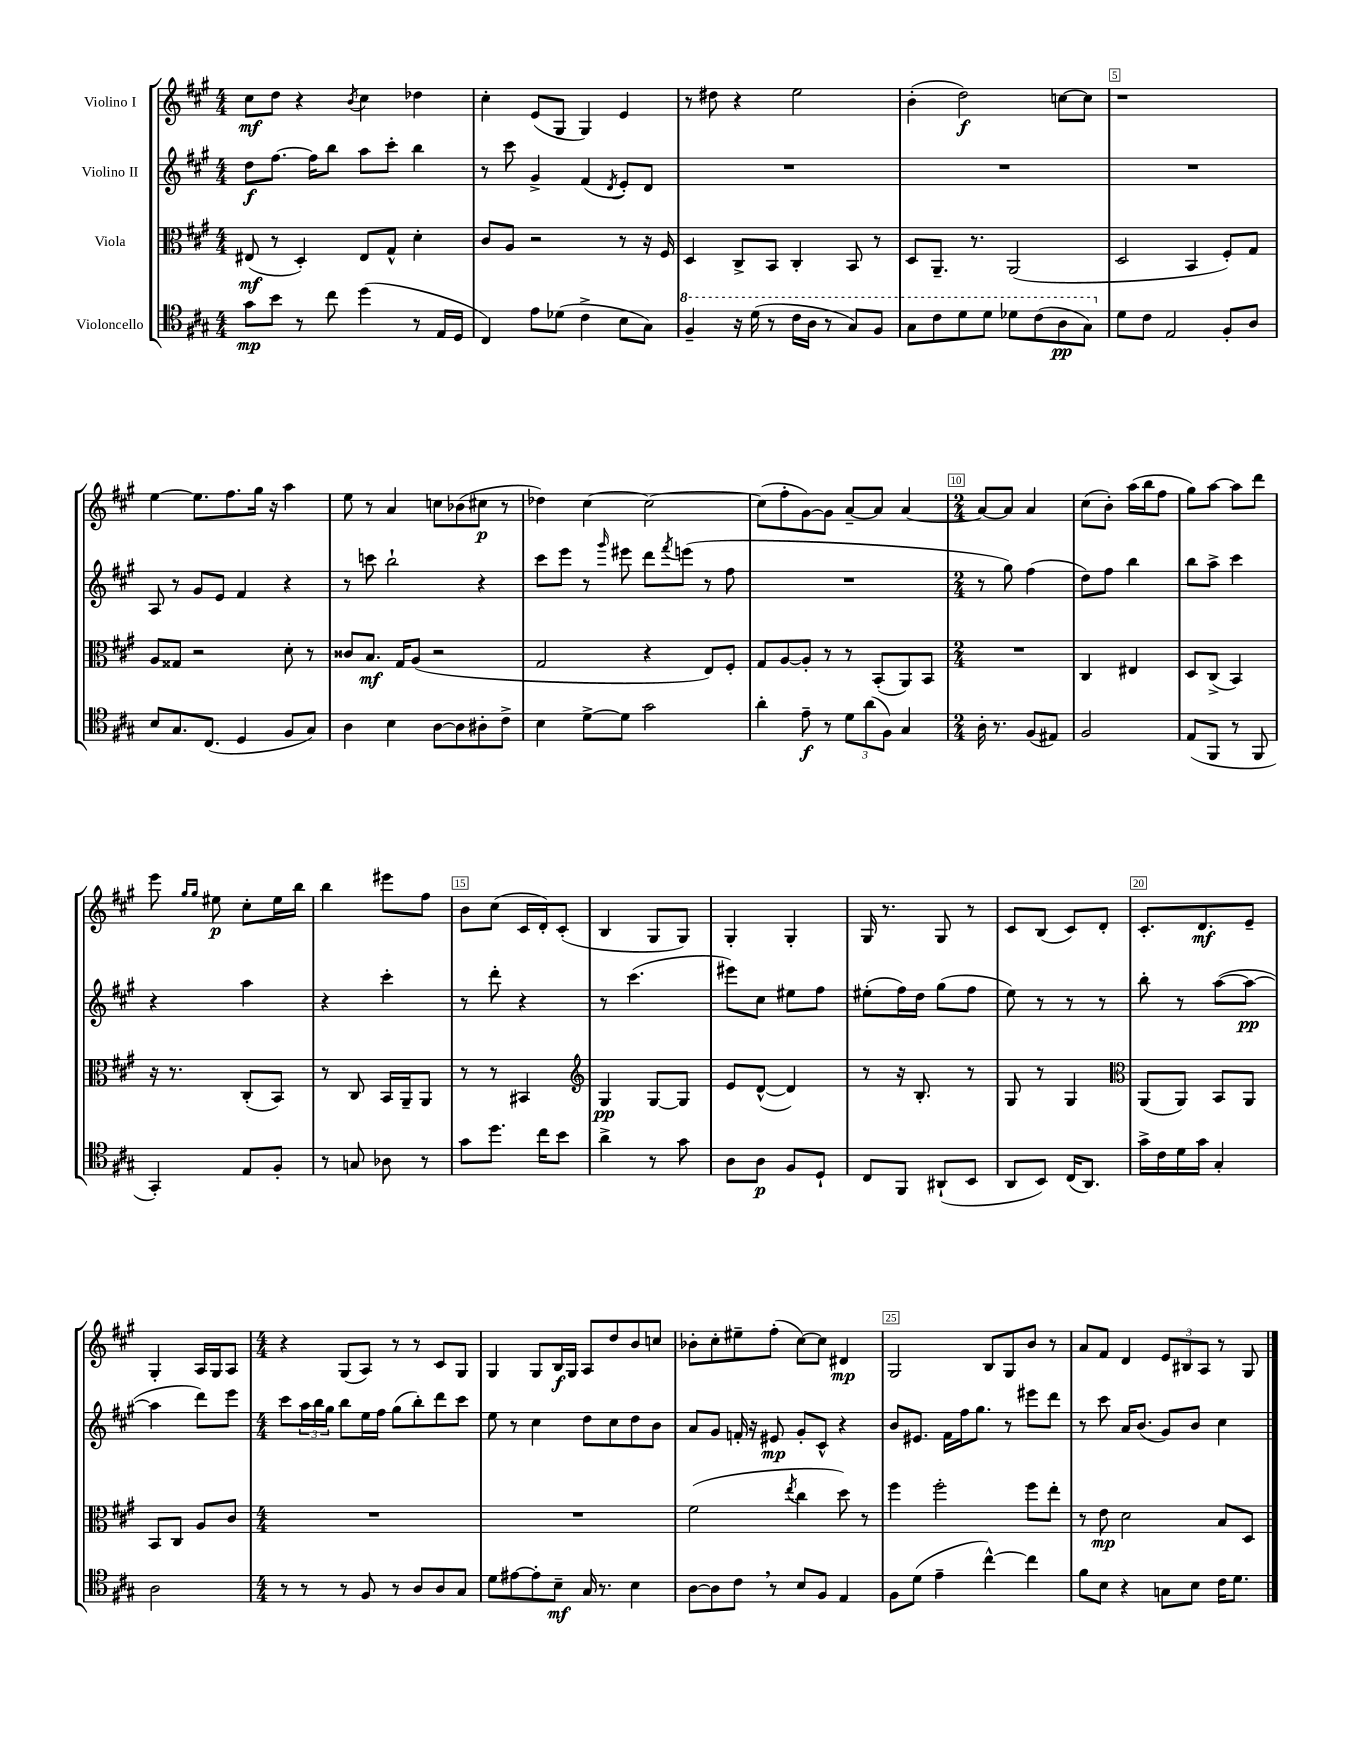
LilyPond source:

<<
\new StaffGroup <<
\new Staff = "s0" \with { instrumentName = "Violino I" } {
    \clef treble \key a \major \numericTimeSignature \time 4/4
    cis''8\mf d''8 r4 \acciaccatura { b'8 } cis''4 des''4 |
    cis''4-. e'8( gis8 gis4) e'4 |
    r8 dis''8 r4 e''2 |
    b'4-.( d''2\f) c''8~ c''8 |
    r1 |
    e''4~ e''8. fis''8. gis''16 r16 a''4 |
    e''8 r8 a'4 c''8 bes'8( cis''8\p r8 |
    des''4) cis''4~ cis''2~ |
    cis''8( fis''8-. gis'8~) gis'8 a'8~-- a'8 a'4~ |
    \numericTimeSignature \time 2/4 a'8~ a'8 a'4 |
    cis''8( b'8-.) a''16( b''16 fis''8 |
    gis''8) a''8~ a''8 d'''8 |
    e'''8 \grace { gis''16 gis''16 } eis''8\p cis''8-. eis''16 b''16 |
    b''4 eis'''8 fis''8 |
    b'8 cis''8( cis'16 d'16-.) cis'8-.( |
    b4 gis8 gis8) |
    gis4-. gis4-. |
    gis16 r8. gis8 r8 |
    cis'8 b8( cis'8) d'8-. |
    cis'8.-. d'8.\mf e'8-- |
    gis4-. a16 gis16 a8 |
    \numericTimeSignature \time 4/4 r4 gis8( a8) r8 r8 cis'8 gis8 |
    gis4 gis8 b16\f gis16 a8 d''8 b'8 c''8 |
    bes'8-. cis''8-. eis''8-- fis''8-.( cis''8~) cis''8 dis'4\mp |
    gis2 b8 gis8 b'8 r8 |
    a'8 fis'8 d'4 \tuplet 3/2 { e'8 bis8 a8 } r8 gis8 \bar "|." |
}
\new Staff = "s1" \with { instrumentName = "Violino II" } {
    \clef treble \key a \major \numericTimeSignature \time 4/4
    d''8\f fis''8.~ fis''16 b''8 a''8 cis'''8-. b''4 |
    r8 cis'''8 gis'4-> fis'4( \acciaccatura { d'8 } e'8-.) d'8 |
    R1 |
    R1 |
    R1 |
    a8 r8 gis'8 e'8 fis'4 r4 |
    r8 c'''8 b''2-! r4 |
    cis'''8 e'''8 r8 \grace { gis'''16 } eis'''8 d'''8 \acciaccatura { fis'''8 } e'''8( r8 fis''8 |
    R1 |
    \numericTimeSignature \time 2/4 r8 gis''8) fis''4( |
    d''8) fis''8 b''4 |
    b''8 a''8-> cis'''4 |
    r4 a''4 |
    r4 cis'''4-. |
    r8 d'''8-. r4 |
    r8 cis'''4.( |
    eis'''8) cis''8 eis''8 fis''8 |
    eis''8-.( fis''16) d''16 gis''8( fis''8 |
    e''8) r8 r8 r8 |
    b''8-. r8 a''8~( a''8~\pp |
    a''4 d'''8) e'''8 |
    \numericTimeSignature \time 4/4 cis'''8 \tuplet 3/2 { a''16 b''16 gis''16 } b''8 e''16 fis''16 gis''8( b''8-.) d'''8 cis'''8 |
    e''8 r8 cis''4 d''8 cis''8 d''8 b'8 |
    a'8 gis'8 f'16-. r16 eis'8\mp gis'8-. cis'8-^ r4 |
    b'8 eis'8. fis'16 fis''16 gis''8. r8 eis'''8 d'''8 |
    r8 cis'''8 a'16 b'8.( gis'8) b'8 cis''4 \bar "|." |
}
\new Staff = "s2" \with { instrumentName = "Viola" } {
    \clef alto \key a \major \numericTimeSignature \time 4/4
    eis8\mf( r8 d4-.) eis8 gis8-^ d'4-. |
    cis'8 a8 r2 r8 r16 fis16 |
    d4 cis8-> b,8 cis4-. b,8 r8 |
    d8 a,8.-- r8. a,2( |
    d2 b,4 fis8-.) gis8 |
    a8 gisis8 r2 d'8-. r8 |
    cisis'8 b8.\mf gis16 a8( r2 |
    gis2 r4 e8) fis8-. |
    gis8 a8~ a8-. r8 r8 b,8-.( a,8) b,8 |
    \numericTimeSignature \time 2/4 R2 |
    cis4 eis4 |
    d8 cis8->( b,4) |
    r16 r8. cis8-.( b,8) |
    r8 cis8 b,16 a,16-- a,8 |
    r8 r8 bis,4 |
    \clef treble gis4\pp gis8~ gis8 |
    e'8 d'8~-^( d'4) |
    r8 r16 b8.-. r8 |
    gis8 r8 gis4 |
    \clef alto a,8( a,8) b,8 a,8 |
    b,8 cis8 a8 cis'8 |
    \numericTimeSignature \time 4/4 R1 |
    R1 |
    fis'2( \acciaccatura { e''8 } cis''4 d''8) r8 |
    fis''4 fis''2-. fis''8 e''8-. |
    r8 e'8\mp d'2 b8 d8 \bar "|." |
}
\new Staff = "s3" \with { instrumentName = "Violoncello" } {
    \clef tenor \key a \major \numericTimeSignature \time 4/4
    gis'8\mp b'8 r8 cis''8 d''4( r8 e16 d16 |
    cis4) e'8 des'8( cis'4-> b8 gis8) |
    \ottava #1 fis'4-- r16 d''16( r8 cis''16 a'16 r8 gis'8) fis'8 |
    gis'8 cis''8 d''8 d''8 des''8 cis''8( a'8\pp gis'8) \ottava #0 |
    d'8 cis'8 e2 fis8-. a8 |
    b8 gis8. cis8.( d4 fis8 gis8) |
    a4 b4 a8~ a8 ais8-. cis'8-> |
    b4 d'8~-> d'8 gis'2 |
    a'4-. e'8--\f r8 \tuplet 3/2 { d'8 a'8( fis8) } gis4 |
    \numericTimeSignature \time 2/4 a16-. r8. fis8( eis8) |
    fis2 |
    e8( fis,8 r8 fis,8 |
    gis,4-.) e8 fis8-. |
    r8 g8 aes8 r8 |
    gis'8 d''8. cis''16 b'8 |
    a'4-> r8 gis'8 |
    a8 a8\p fis8 d8-! |
    cis8 fis,8 ais,8-!( b,8 |
    a,8 b,8) cis16( a,8.) |
    gis'16-> cis'16 d'16 gis'16 gis4-. |
    a2 |
    \numericTimeSignature \time 4/4 r8 r8 r8 fis8 r8 a8 a8 gis8 |
    d'8 eis'8~ eis'8-. b8--\mf gis16 r8. b4 |
    a8~ a8 cis'8 \breathe r8 b8 fis8 e4 |
    fis8 d'8( e'4-- cis''4~-^) cis''4 |
    fis'8 b8 r4 g8 b8 cis'16 d'8. \bar "|." |
}
>>
>>
\layout { \context { \Score \override BarNumber.break-visibility = ##(#f #t #t) barNumberVisibility = #(every-nth-bar-number-visible 5) \override BarNumber.stencil = #(make-stencil-boxer 0.1 0.3 ly:text-interface::print) } }
